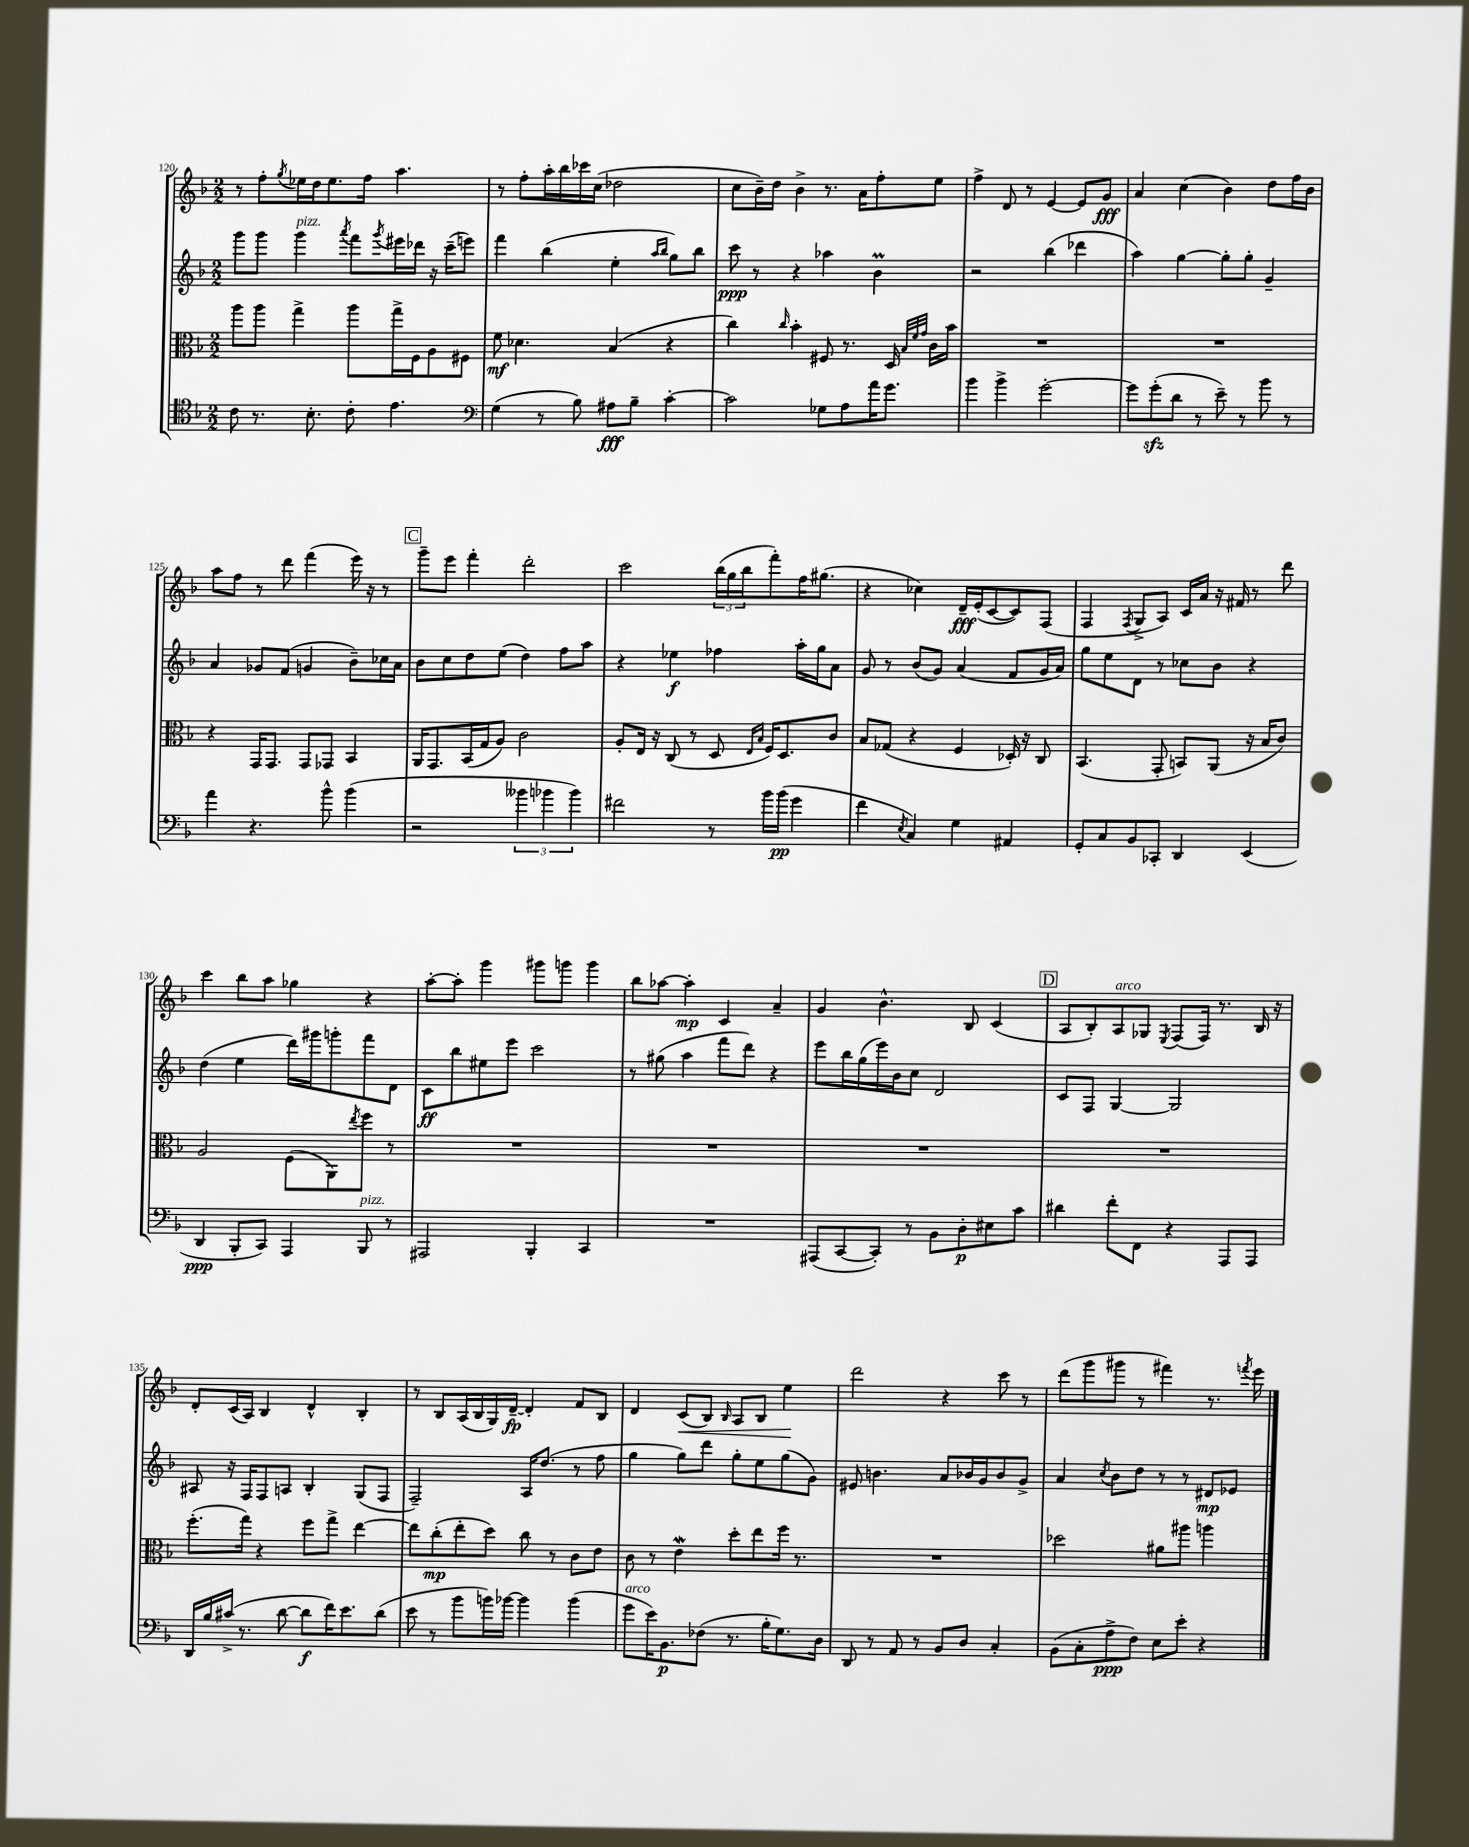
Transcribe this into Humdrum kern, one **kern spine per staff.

**kern	**kern	**kern	**kern
*staff4	*staff3	*staff2	*staff1
*clefC4	*clefC3	*clefG2	*clefG2
*k[b-]	*k[b-]	*k[b-]	*k[b-]
*M2/2	*M2/2	*M2/2	*M2/2
8c	8aa	8ggg	8r
8.r	8aa	8ggg	8ff'
.	.	.	8qgg
.	4gg^	4ggg	16ee-
8.B-'	.	.	16dd
.	.	.	8.ee-
.	.	8qaaa	.
8c'	8aa	8fff	.
.	.	.	16ff
.	.	8qggg	.
4.e	16gg^	16eee#	4.aa
.	16F	16ddd-	.
.	8A	16r	.
.	.	(16ccc~	.
.	8F#	8eee)	.
=	=	=	=
*clefF4	*	*	*
(4G	8f	4fff	8r
.	4.d-	.	8ff'
8r	.	(4bb-	16aa'
.	.	.	16bb-
8B-)	.	.	16ccc-
.	.	.	(16cc
8A#	(4B-	4ee'	2dd-
8B-~	.	.	.
.	.	16qqaa	.
.	.	16qqbb-	.
[4c'	4r	8gg)	.
.	.	8bb-	.
=	=	=	=
2c]	4cc)	8ccc	8cc
.	.	8r	16b-~)
.	.	.	16dd
.	16qqcc	.	.
.	4b-'	4r	4b-^
8G-	8F#	4aa-	8.r
8A	8.r	.	.
.	.	.	16a
16a	.	4b-	8ff'
8.g	16D	.	.
.	32qqB-	.	.
.	32qqf	.	.
.	32qqg	.	.
.	16c	.	8ee
.	16b-	.	.
=	=	=	=
4b-	1r	2r	4ff^
4b-^	.	.	8d
.	.	.	8r
[2g'	.	(4bb-	[4e
.	.	4ddd-	8e]
.	.	.	8g
=	=	=	=
8g]	1r	4aa)	4a
(8g'	.	.	.
8d	.	[4gg	(4cc
8r	.	.	.
8e~)	.	8gg']	4b-)
8r	.	8gg'	.
8b-	.	4g~	8dd
8r	.	.	16ff
.	.	.	16b-
=	=	=	=
4a	4r	4a	8aa
.	.	.	8ff
4.r	16GG	8g-	8r
.	8.GG	.	.
.	.	(8f	8ddd
.	8GG	4g	(4fff
8b-^^	8GG-	.	.
(4b-	4BB-	8b-~)	16eee)
.	.	.	16r
.	.	16cc-	8r
.	.	16a	.
=	=	=	=
2r	16AA	8b-	8ggg~
.	8.GG	.	.
.	.	8cc	8eee
.	(16BB-	8dd	4fff'
.	16G	.	.
.	8A)	(8ee	.
6b--	2c	4dd)	2ddd'
6b-	.	.	.
.	.	8ff	.
6b-)	.	.	.
.	.	8aa	.
=	=	=	=
2f#	8A'	4r	2ccc
.	16E	.	.
.	16r	.	.
.	(8C	4ee-	.
.	8r	.	.
8r	8D	4ff-	(24bb-
.	.	.	24gg
.	.	.	24bb-
.	16qqE	.	.
.	16qqB-	.	.
16b-	16F)	.	8fff')
(16b-	8.D	.	.
4g	.	16aa'	16ff
.	.	16gg	(8.gg#
.	8c	8a	.
=	=	=	=
4f	8B-	8g	4r
.	(8G-	8r	.
8qE	.	.	.
4C)	4r	(8b-	4cc-)
.	.	8g)	.
4G	4F	(4a	16d~
.	.	.	(16e'
.	.	.	[8c
4AA#	16D-')	8f	8c])
.	16r	.	.
.	8C	16g	(8F
.	.	16a)	.
=	=	=	=
8GG'	(4.BB-	8gg	4F
8C	.	8ee	.
.	.	.	8qF
8BB-	.	8d	8G^
8CC-'	8GG'	8r	8A)
4DD	8BB)	8cc-	16c
.	.	.	16a
.	(8AA	8b-	16r
.	.	.	16f#
(4EE	16r	4r	8r
.	16B-	.	.
.	8c)	.	8ddd
=	=	=	=
4DD	2A	(4dd	4ccc
8BBB-'	.	4ee	8bb-
8CC)	.	.	8aa
4AAA	(8F	16ddd)	4gg-
.	.	16ggg#	.
.	8AA)	8ggg'	.
.	8qee	.	.
8BBB-	8ff	8fff	4r
8r	8r	8d	.
=	=	=	=
2AAA#	1r	8c	[8aa'
.	.	8bb-	8aa']
.	.	8ee#	4ggg
.	.	8eee	.
4BBB-'	.	2ccc	8ggg#
.	.	.	8ggg
4CC	.	.	4ggg
=	=	=	=
1r	1r	8r	8bb-
.	.	(8gg#	[8aa-
.	.	4aa	4aa-']
.	.	8fff	4c
.	.	8ddd)	.
.	.	4r	4a~
=	=	=	=
(8AAA#	1r	8eee	4g
[8CC	.	16bb-	.
.	.	(16gg	.
8CC'])	.	16eee)	4.b-^^
.	.	16b-	.
8r	.	8cc	.
8BB-	.	2d	.
8D'	.	.	8B-
8E#	.	.	(4c
8c	.	.	.
=	=	=	=
4d#	1r	8c	8A
.	.	8F	8B-')
8f'	.	[4G	8A
8FF	.	.	8G-
.	.	.	8qE
4r	.	2G]	(8F
.	.	.	16F)
.	.	.	8.r
8AAA	.	.	.
8AAA	.	.	16B-
.	.	.	16r
=	=	=	=
16DD	(8.ff'	8A#	8d'
16B-	.	.	.
(16c#^	.	16r	(16c
8.r	16gg)	16F	16A)
.	4r	8F	4B-
[8d	.	8A	.
8d]	8ff	4B-'	4d^^
16f)	8gg^	.	.
8.e	.	.	.
.	[4ee	(8G	4B-'
(8d	.	8F	.
=	=	=	=
8e	8ee]	2F~)	8r
8r	(8cc'	.	8B-
8b-	8ee'	.	(16A
.	.	.	16B-
16b)	8dd)	.	16G)
[16b-	.	.	[16d~
4b-]	8cc	16A	4d']
.	.	(8.dd	.
.	8r	.	.
(4b-	8c	8r	8f
.	8e	8ff	8B-
=	=	=	=
8g	8c	4gg	4d
16e)	8r	.	.
8.BB-	.	.	.
.	4e	8gg)	(8c
(8F-	.	8ddd	8B-)
.	.	.	16qqB-
8.r	8dd'	8gg'	8A
.	8ee	8ee	8B-
16B-'	.	.	.
8.G)	16ff	(8gg	4ee
.	8.r	.	.
.	.	8g)	.
16D	.	.	.
=	=	=	=
8DD	1r	8e#	2ddd
8r	.	4.b	.
8AA	.	.	.
8r	.	.	.
8BB-	.	8a	4r
8D	.	16b-	.
.	.	16g	.
4C'	.	8b-	8ccc
.	.	8g^	8r
=	=	=	=
(8BB-	2dd-	4a	(8ddd
8C'	.	.	8ggg
.	.	8qcc	.
8A^	.	8b-	8ggg#
8F)	.	8dd	8r
8E	8a#	8r	4fff#)
8e'	8aa#	8r	.
4r	4aa	8d#	8.r
.	.	8e-	.
.	.	.	8qfff
.	.	.	16eee
==	==	==	==
*-	*-	*-	*-
